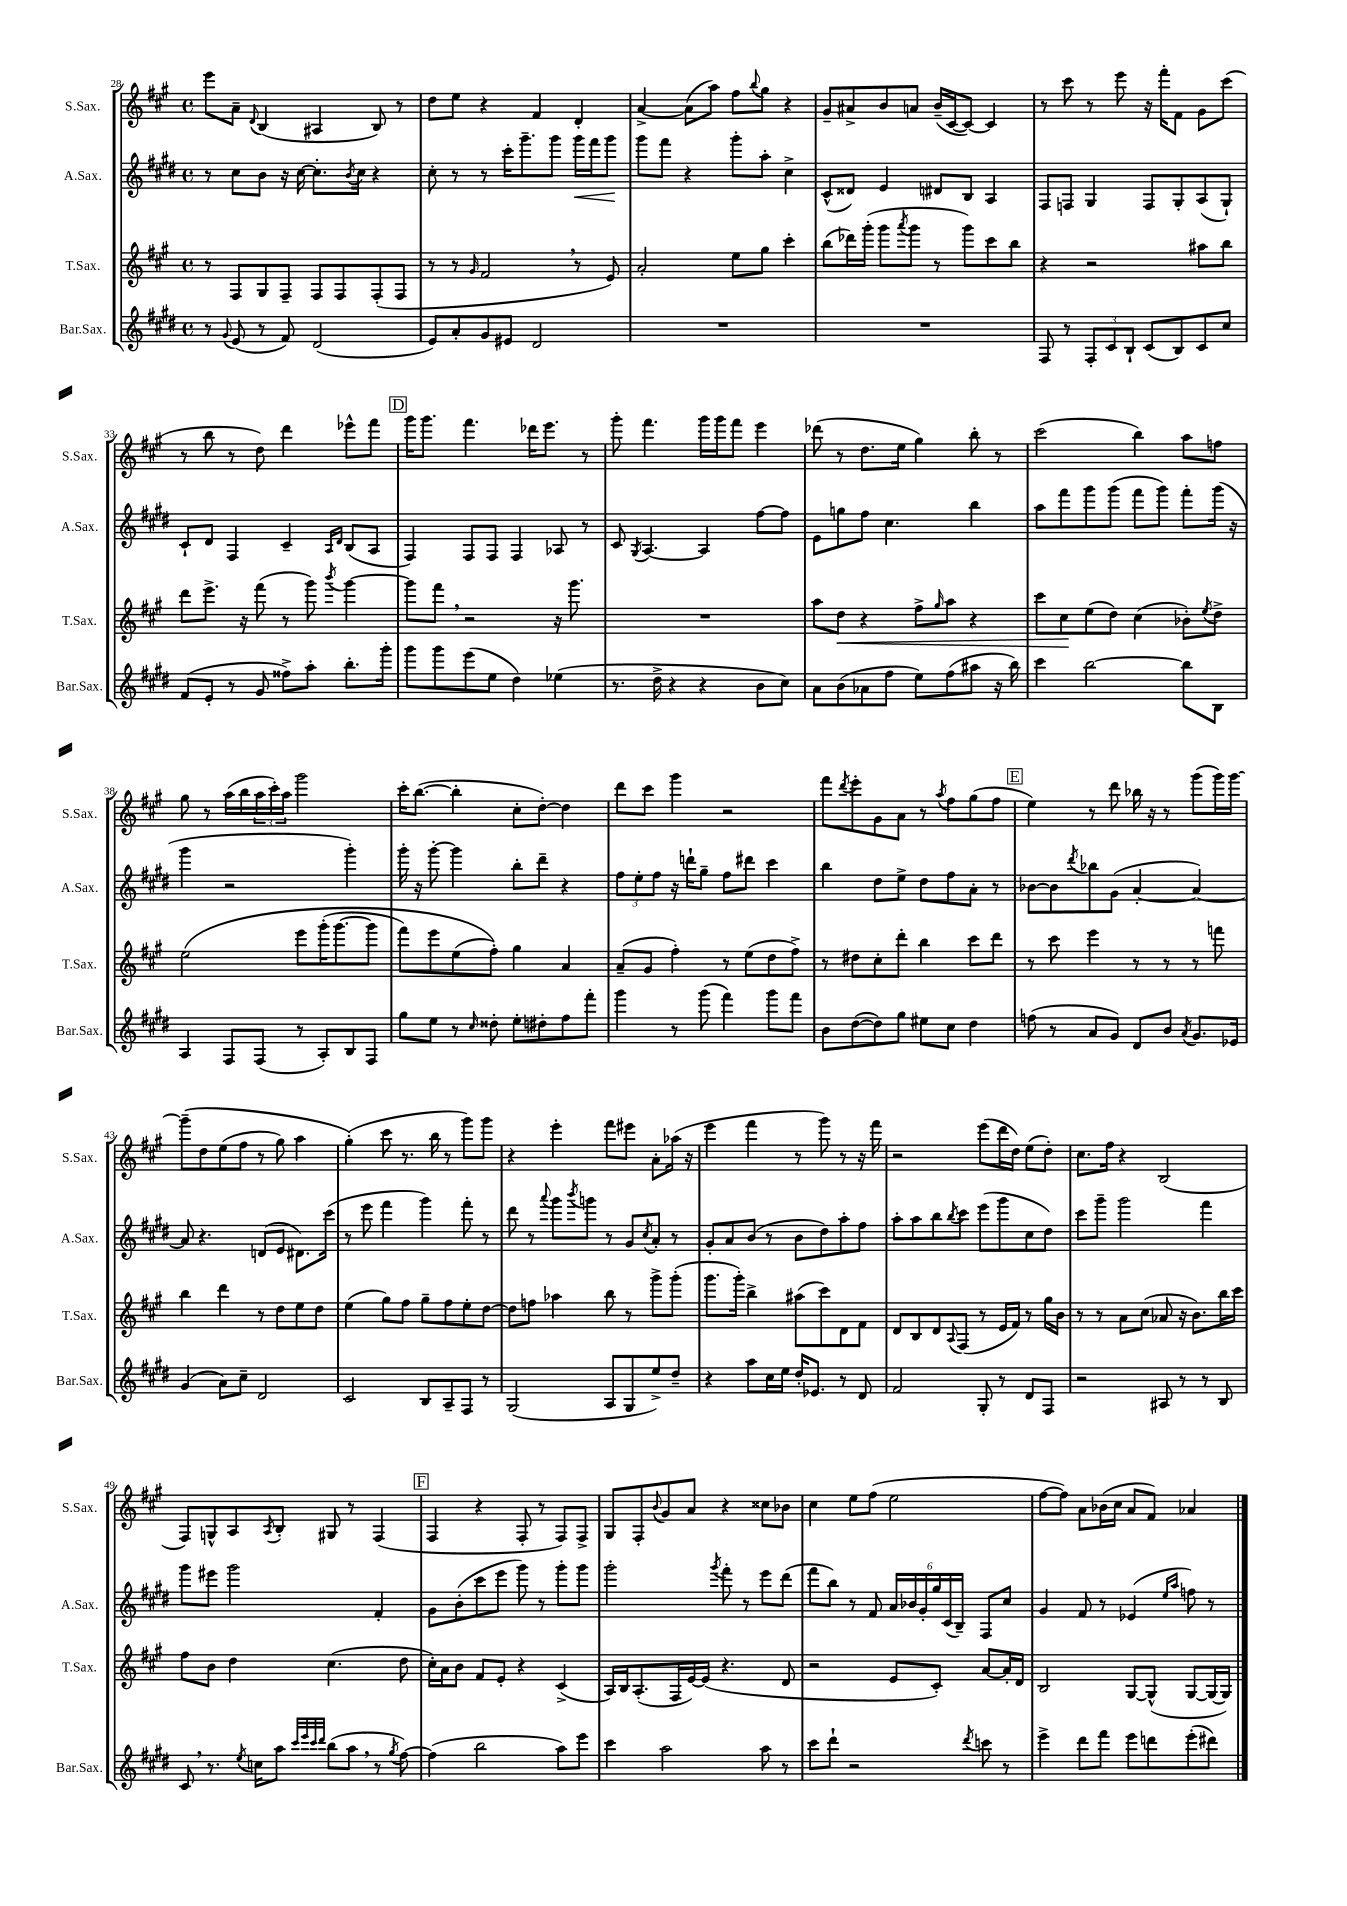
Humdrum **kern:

**kern	**kern	**kern	**kern
*staff4	*staff3	*staff2	*staff1
*clefG2	*clefG2	*clefG2	*clefG2
*k[f#c#g#d#]	*k[f#c#g#]	*k[f#c#g#d#]	*k[f#c#g#]
*M4/4	*M4/4	*M4/4	*M4/4
*met(c)	*met(c)	*met(c)	*met(c)
8r	8r	8r	8eee
8qqg#	.	.	.
(8e	8F#	8cc#	8a~
.	.	.	8qqd
8r	8G#	8b	(4B
8f#)	8F#~	16r	.
.	.	[16cc#	.
(2d#	8F#	8.cc#']	4A#
.	8F#	.	.
.	.	8qb	.
.	.	16cc#	.
.	(8F#'	4r	8B)
.	8F#	.	8r
=	=	=	=
8e)	8r	8cc#'	8dd
8a'	8r	8r	8ee
.	16qqg#	.	.
8g#	2f#	8r	4r
8e#	.	16ccc#'	.
.	.	8.ggg#~	.
2d#	.	.	4f#
.	.	8ggg#	.
.	8r	16ggg#	4d'
.	.	16fff#	.
.	8e)	8ggg#	.
=	=	=	=
1r	2a'	8ggg#	[4a^
.	.	8fff#	.
.	.	4r	(8a]
.	.	.	8aa)
.	8ee	8ggg#'	8ff#
.	.	.	8qqbb
.	8gg#	8aa'	8gg#
.	4ccc#'	4cc#^	4r
=	=	=	=
1r	(8bb	(8c#^^	8g#~
.	16ddd-)	8d##)	8a#^
.	(16ggg#'	.	.
.	8ggg#	4e	8b
.	8qaaa	.	.
.	8ggg#	.	8a
.	8r	8d#	(16b~
.	.	.	[16c#
.	8ggg#)	8B	8c#_)
.	8ccc#	4A	4c#]
.	8bb	.	.
=	=	=	=
8F#	4r	8F#	8r
8r	.	8F	8ccc#
12F#'	2r	4G#	8r
12c#	.	.	.
.	.	.	8eee
12B`	.	.	.
(8c#	.	8F	16r
.	.	.	16fff#'
8B)	.	8G#'	8f#
8c#	8aa#	(8A	8g#
8cc#	8bb	8G#`)	(8ccc#
=	=	=	=
(8f#	8ddd	8c#`	8r
8e'	8.eee^	8d#	8bb
8r	.	4F#	8r
.	16r	.	.
8g#	(8fff#	.	8dd)
8ff##^)	8r	4c#~	4ddd
8aa'	8ggg#)	.	.
.	.	16qqA	.
.	8qbbb	16qqd#	.
8.bb'	[4ggg#	(8B	8eee-^^
.	.	8A	8fff#
16ggg#'	.	.	.
=	=	=	=
8ggg#	8ggg#]	4F#)	16ggg#
.	.	.	8.ggg#
8ggg#	8fff#	.	.
(8eee	2r	8F#	4.fff#
8ee	.	8F#	.
4dd#)	.	4F#	.
.	.	.	16ddd-
.	.	.	8.eee
(4ee-	16r	8A-	.
.	8.ggg#	.	.
.	.	8r	8r
=	=	=	=
8.r	1r	8c#	8ggg#'
.	.	8qG#	.
.	.	[4.A	4.fff#
16dd#^	.	.	.
4r	.	.	.
4r	.	4A]	16ggg#
.	.	.	16ggg#
.	.	.	8fff#
8b	.	[8ff#	4eee
8cc#)	.	8ff#]	.
=	=	=	=
8a	8aa	8e	(8ddd-
(8b	8dd	8gg	8r
8a-	4r	8ff#	8.dd
8ff#	.	4.cc#	.
.	.	.	16ee
8ee)	8ff#^	.	4gg#)
.	16qqgg#	.	.
(8ff#	8aa	.	.
8aa#	4r	4bb	8bb'
16r	.	.	8r
16bb)	.	.	.
=	=	=	=
4ccc#	8ccc#	8aa	(2ccc#
.	8cc#	8fff#	.
[2bb	(8ee	8ggg#	.
.	8dd)	(8ggg#	.
.	(4cc#	8fff#	4bb)
.	.	8ggg#)	.
8bb]	8b-')	8fff#'	8aa
.	8qee	.	.
8B	8dd^	(16ggg#	8ff
.	.	16r	.
=	=	=	=
4A	&(2ee	4ggg#	8gg#
.	.	.	8r
8F#	.	2r	(16aa
.	.	.	16bb
(8F#	.	.	24aa
.	.	.	24ccc#')
.	.	.	24aa
8r	8eee	.	2ggg#
8A')	(16ggg#'	.	.
.	[8.ggg#	.	.
8B	.	4ggg#')	.
8F#	8ggg#]	.	.
=	=	=	=
8gg#	8fff#)	16ggg#'	16ccc#'
.	.	16r	([8.bb
8ee	8eee	[8ggg#'	.
8r	(8ee	4ggg#]	4bb']
16qqcc#	.	.	.
8dd##'	8ff#')&)	.	.
8ee'	4gg#	8bb'	8cc#'
8dd#'	.	8ddd#~	[8dd')
8ff#	4a	4r	4dd]
8fff#'	.	.	.
=	=	=	=
4ggg#	(8a~	12ff#	8ddd
.	.	12ee'	.
.	8g#	.	8ccc#
.	.	12ff#	.
8r	4ff#')	16r	4ggg#
.	.	16ddd`	.
(8ggg#	.	8gg#~	.
4fff#)	8r	8ff#	2r
.	(8ee	8ddd#	.
8ggg#	8dd	4ccc#	.
8fff#	8ff#^)	.	.
=	=	=	=
8b	8r	4bb	8fff#
.	.	.	8qddd
([8dd#	8dd#	.	8eee'
8dd#])	8cc#'	8dd#	8g#
8gg#	8ddd'	8ee^	8a
8ee#	4bb	8dd#	8r
.	.	.	8qaa
8cc#	.	8ff#	8ff#
4dd#	8ccc#	8a'	(8gg#
.	8ddd	8r	8ff#
=	=	=	=
(8ff	8r	[8b-	4ee)
8r	8ccc#	8b-]	.
.	.	8qddd#	.
8a	4eee	8bb-	8r
8g#)	.	(8g#	8ddd
8d#	8r	[4a'	16bb-
.	.	.	16r
8b	8r	.	8r
8qa	.	.	.
8.g#	8r	4a_)	(8ggg#
.	8fff	.	16ggg#)
16e-	.	.	[16ggg#
=	=	=	=
(4g#	4bb	8a]	&(8ggg#~]
.	.	4.r	8dd
8a)	4ddd	.	(8ee
8cc#~	.	.	8ff#
2d#	8r	(8d	8r
.	8dd	8e	8gg#)
.	8ee	8.d#)	4aa
.	8dd	.	.
.	.	(16ccc#	.
=	=	=	=
2c#	(4ee	8r	(4gg#'&)
.	.	8eee	.
.	8gg#)	4fff#	8ccc#
.	8ff#	.	8.r
8B	8gg#~	4ggg#)	.
.	.	.	16bb
8A~	8ff#	.	8r
8F#	8ee'	8fff#'	8ggg#)
8r	[8dd	8r	8ggg#
=	=	=	=
(2G#	8dd]	8ddd#	4r
.	8ff	8r	.
.	.	8qqaaa	.
.	4aa-	8ggg#	4eee'
.	.	8qbbb	.
.	.	8ggg	.
8A	8bb	8r	8fff#
8G#	8r	8g#	8eee#
.	.	8qcc#	.
8ee^)	8ggg#^	8a'	8a'
8dd#~	(8ggg#'	8r	(16aa-
.	.	.	16r
=	=	=	=
4r	8.ggg#	8g#'	4eee
.	.	8a	.
.	16ggg#')	.	.
8aa	4bb^	(8b	4fff#
16cc#	.	8r	.
16ee	.	.	.
16dd#'	(8aa#	8b	8r
8.e-	.	.	.
.	8ccc#)	8dd#)	8ggg#)
8r	8d	8aa'	8r
8d#	8f#	8ff#	16r
.	.	.	16fff#
=	=	=	=
2f#	8d	8aa'	2r
.	8B	8aa	.
.	8d	8bb	.
.	8qqA	8qbb	.
.	(8F#	8ccc#	.
8G#'	8r	(8eee	(8eee
8r	16e	8ggg#	16ddd
.	16f#)	.	16dd)
8d#	8r	8cc#	(8ee
8F#	16gg#	8dd#)	8dd')
.	16b	.	.
=	=	=	=
2r	8r	8ccc#	8.cc#
.	8r	8ggg#~	.
.	.	.	16ff#
.	8a	2ggg#	4r
.	(8cc#	.	.
8A#	8a-	.	(2B
8r	16r	.	.
.	8.b)	.	.
8r	.	4fff#	.
8B	16bb	.	.
.	16ccc#	.	.
=	=	=	=
8c#	8ff#	8ggg#	8F#)
8.r	8b	8eee#	8G^^
.	4dd	2ggg#	8A
8qee	.	.	.
16cc	.	.	.
.	.	.	8qA
8aa	.	.	8B'
32qqccc#	.	.	.
32qqeee	.	.	.
32qqccc#	.	.	.
32qqddd#	.	.	.
(8bb	(4.cc#	.	8G#
8aa	.	.	8r
8r	.	4f#'	(4F#
8qgg#	.	.	.
[8ff#)	8dd	.	.
=	=	=	=
(4ff#]	16cc#')	8g#	4F#
.	16a	.	.
.	8b	(8b'	.
2bb	8f#	8ccc#	4r
.	8e'	8eee	.
.	4r	8ggg#)	8F#'
.	.	8r	8r
8aa)	(4c#^	8ggg#'	8F#)
8eee	.	8ggg#	8F#^
=	=	=	=
4ccc#	16A)	2ggg#'	8G#
.	16B	.	.
.	(8.A'	.	8F#'
.	.	.	8qqb
2aa	.	.	8g#
.	16F#	.	.
.	[16e)	.	8a
.	(16e]	.	.
.	.	8qggg#	.
.	4.r	8fff#'	4r
.	.	8r	.
8aa	.	8eee	8cc##
8r	8d	(8ddd#	8b-
=	=	=	=
8ccc#	2r	8fff#	4cc#
8ddd#`	.	8bb)	.
2r	.	8r	8ee
.	.	8f#	(8ff#
.	8e	24a	2ee
.	.	24b-	.
.	.	24g#'	.
.	8c#')	24gg#	.
.	.	(24c#	.
.	.	24B~)	.
8qddd#	.	.	.
8ccc	[8a	8F#	.
8r	16a']	8cc#	.
.	16d	.	.
=	=	=	=
4eee^	2B	4g#	[8ff#
.	.	.	8ff#])
8ddd#	.	8f#	8a
8fff#	.	8r	(16b-
.	.	.	16cc#
8eee	[8G#	(4e-	8a
8ddd	(8G#^^]	.	8f#)
.	.	16qqee	.
.	.	16qqaa	.
(8eee'	[8G#	8ff)	4a-
8ddd#)	16G#_	8r	.
.	16G#])	.	.
==	==	==	==
*-	*-	*-	*-
